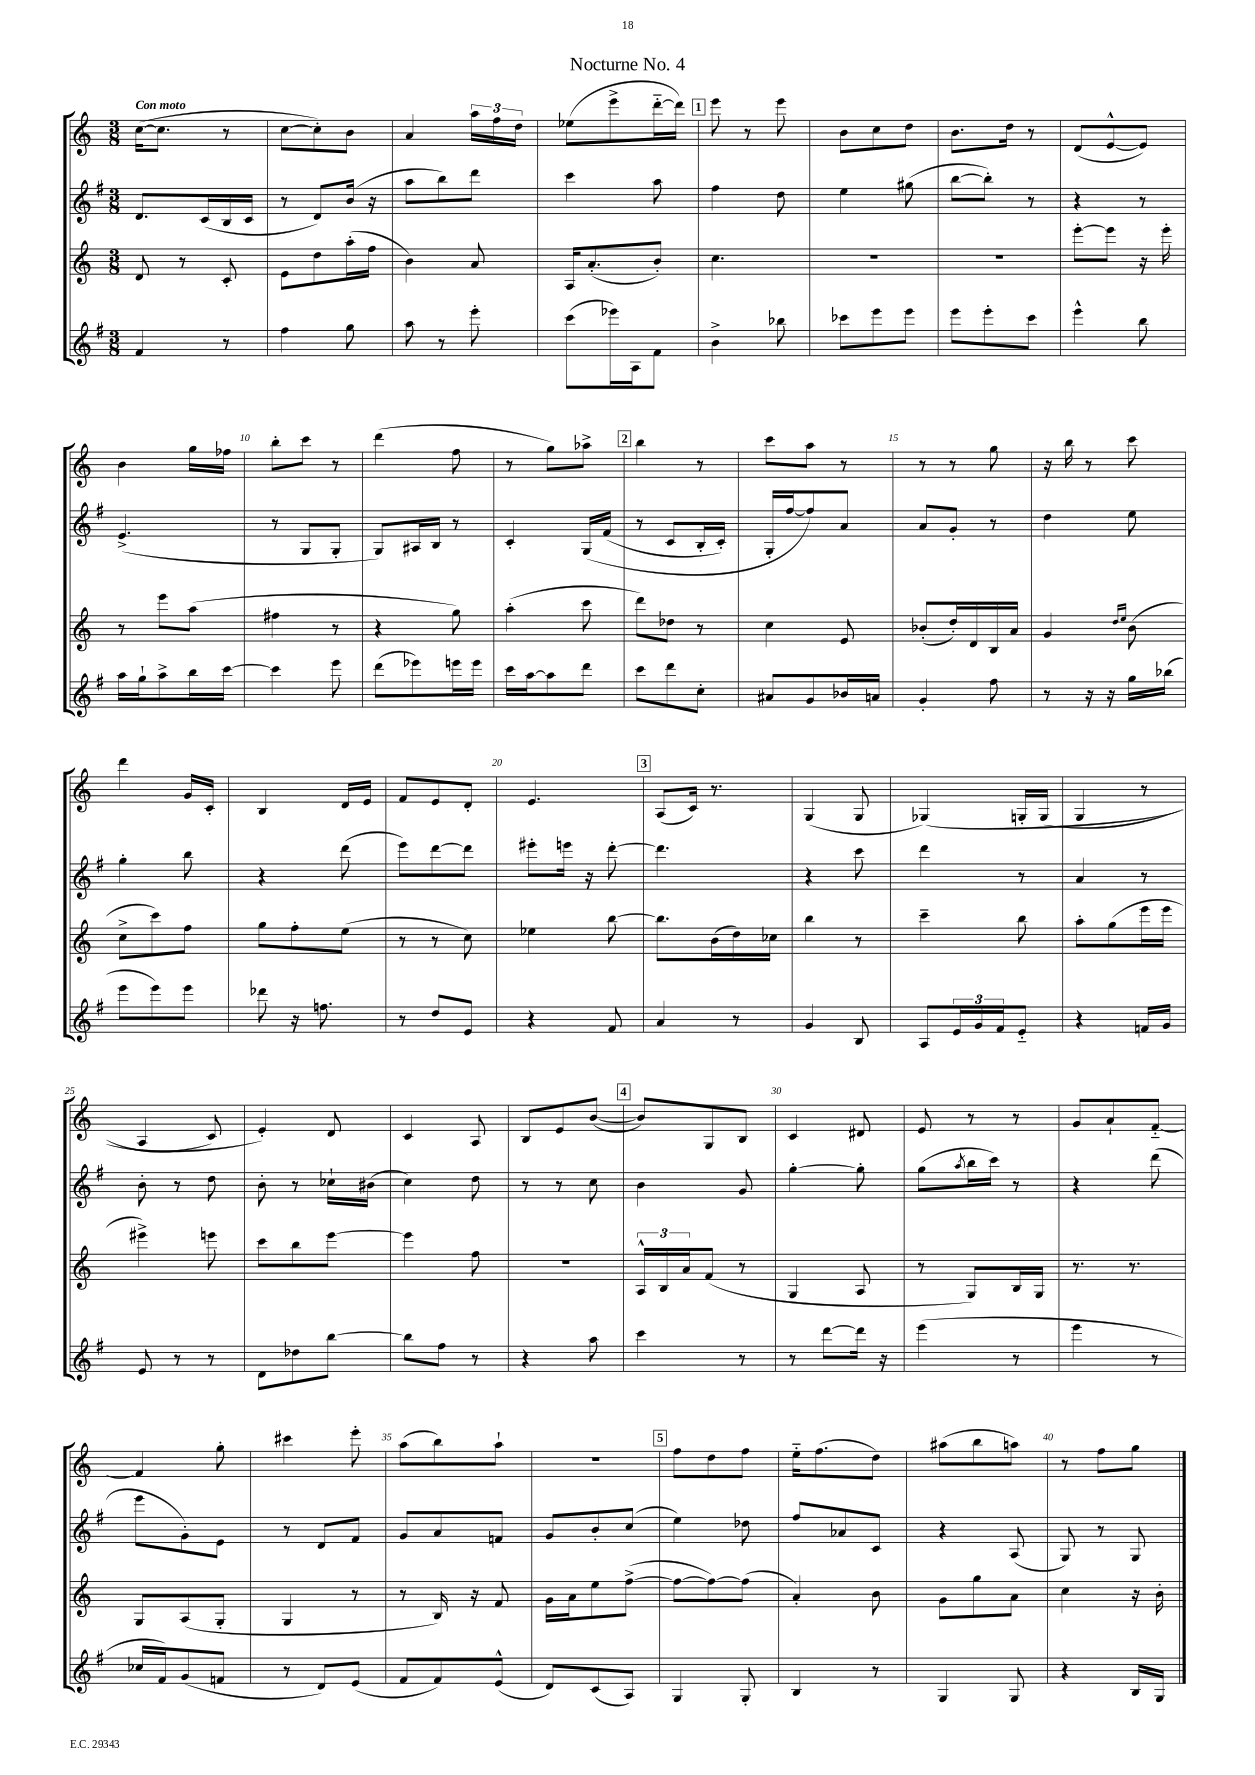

**kern	**kern	**kern	**kern
*part4	*part3	*part2	*part1
*staff4	*staff3	*staff2	*staff1
*clefG2	*clefG2	*clefG2	*clefG2
*k[f#]	*k[]	*k[f#]	*k[]
*M3/8	*M3/8	*M3/8	*M3/8
=1	=1	=1	=1
!	!	!	!LO:TX:a:B:t=Con moto
4f#/	8d/	8.d/L	([16cc\KL
.	.	.	8.cc\J]
.	8r	.	.
.	.	(16c/L	.
8r	8c'/	16B/	8r
.	.	16c/JJ	.
=2	=2	=2	=2
4ff#\	8e\L	8r	[8cc\L
.	8dd\	8d/L)	8cc'\])
8gg\	(16aa'\L	(16b/Jk	8b\J
.	16ff\JJ	16r	.
=3	=3	=3	=3
8aa\	4b\)	8aa\L	4a/
8r	.	8bb\)	.
8eee'\	8a/	8ddd\J	24aa\LL
.	.	.	24ff\
.	.	.	24dd\JJ
=4	=4	=4	=4
(8ccc\L	16A/KL	4ccc\	(8ee-X\L
.	(8.a'/	.	.
16eee-X\L)	.	.	8eee^\
16A\J	.	.	.
8f#\J	8b'/J)	8aa\	[16ddd\L
.	.	.	16ddd\JJ])
!!LO:REH:place=s1:t=1
=5	=5	=5	=5
4b^\	4.cc\	4ff#\	8eee\
.	.	.	8r
8bb-X\	.	8dd\	8eee\
=6	=6	=6	=6
8ccc-X\L	4.r	4ee\	8b\L
8eee\	.	.	8cc\
8eee\J	.	(8gg#X\	8dd\J
=7	=7	=7	=7
8eee\L	4.r	[8bb\L	8.b\L
8eee'\	.	8bb'\J])	.
.	.	.	16dd\Jk
8ccc\J	.	8r	8r
=8	=8	=8	=8
4eee^^\	[8eee'\L	4r	(8d/L
.	8eee\J]	.	[8e^^/
8bb\	16r	8r	8e/J])
.	16eee'\	.	.
!!LO:LB:g=z
=9	=9	=9	=9
16aa\LL	8r	(4.e^/	4b\
16gg`\J	.	.	.
8aa^\	8eee\L	.	.
16bb\L	(8aa\J	.	16gg\LL
[16ccc\JJ	.	.	16ff-X\JJ
=10	=10	=10	=10
4ccc\]	4ff#X\	8r	8bb'\L
.	.	8G/L	8ccc\J
8eee\	8r	8G'/J	8r
=11	=11	=11	=11
(8ddd\L	4r	8G/L)	(4ddd\
8eee-X\)	.	16A#X/L	.
.	.	16B/JJ	.
16eeen\L	8gg\)	8r	8ff\
16eee\JJ	.	.	.
=12	=12	=12	=12
16ccc\LL	(4aa'\	4c'/	8r
[16aa\J	.	.	.
8aa\]	.	.	8gg\L)
8ddd\J	8ccc\	(16G/LL	8aa-X^\J
.	.	(16f#/JJ	.
!!LO:REH:place=s1:t=2
=13	=13	=13	=13
8ccc\L	8ddd\L)	8r	4bb\
8ddd\	8dd-X\J	8c/L	.
8cc'\J	8r	16B'/L	8r
.	.	16c'/JJ)	.
=14	=14	=14	=14
8a#X/L	4cc\	16G'/LL	8ccc\L
.	.	[16ff#/J	.
8g/	.	8ff#/])	8aa\J
16b-X/L	8e/	8a/J	8r
16an/JJ	.	.	.
=15	=15	=15	=15
4g'/	(8b-X'/L	8a/L	8r
.	16dd'/L)	8g'/J	8r
.	16d/	.	.
8ff#\	16B/	8r	8gg\
.	16a/JJ	.	.
=16	=16	=16	=16
8r	4g/	4dd\	16r
.	.	.	16bb\
16r	.	.	8r
16r	.	.	.
.	16qqdd/LL	.	.
.	16qqee/JJ	.	.
16gg\LL	(8b\	8ee\	8ccc\
(16bb-X\JJ	.	.	.
!!LO:LB:g=z
=17	=17	=17	=17
8eee\L	8cc^\L	4gg'\	4ddd\
8eee\)	8ccc\)	.	.
8eee\J	8ff\J	8bb\	16g/LL
.	.	.	16c'/JJ
=18	=18	=18	=18
8ddd-X\	8gg\L	4r	4B/
16r	8ff'\	.	.
8.ffn\	.	.	.
.	(8ee\J	(8ddd\	16d/LL
.	.	.	16e/JJ
=19	=19	=19	=19
8r	8r	8eee\L)	8f/L
8dd/L	8r	[8ddd\	8e/
8e/J	8cc\)	8ddd\J]	8d'/J
=20	=20	=20	=20
4r	4ee-X\	8eee#X'\L	4.e/
.	.	16eeen\Jk	.
.	.	16r	.
8f#/	[8bb\	[8ddd'\	.
!!LO:REH:place=s1:t=3
=21	=21	=21	=21
4a/	8.bb\L]	4.ddd\]	(8A/L
.	.	.	16c/Jk)
.	(16b\L	.	8.r
8r	16dd\)	.	.
.	16cc-X\JJ	.	.
=22	=22	=22	=22
4g/	4bb\	4r	(4G/
8B/	8r	8ccc\	8G/
=23	=23	=23	=23
8A/L	4ccc~\	4ddd\	(4G-X/)
24e/L	.	.	.
24g/	.	.	.
24f#/J	.	.	.
8e/J	8bb\	8r	16Gn'/LL
.	.	.	(16G/JJ
=24	=24	=24	=24
4r	8aa'\L	4a/	4G/
.	(8gg\	.	.
16fn/LL	16eee\L	8r	8r
16g/JJ	16eee\JJ	.	.
!!LO:LB:g=z
=25	=25	=25	=25
8e/	4eee#X^\)	8b'\	4A/
8r	.	8r	.
8r	8eeen\	8dd\	8c/)
=26	=26	=26	=26
8d\L	8ccc\L	8b'\	4e'/)
8dd-X\	8bb\	8r	.
[8bb\J	[8eee\J	16cc-X`\LL	8d/
.	.	(16b#X\JJ	.
=27	=27	=27	=27
8bb\L]	4eee\]	4cc\)	4c/
8ff#\J	.	.	.
8r	8ff\	8dd\	8A/
=28	=28	=28	=28
4r	4.r	8r	8B/L
.	.	8r	8e/
8aa\	.	8cc\	([8b/J
!!LO:REH:place=s1:t=4
=29	=29	=29	=29
4ccc\	24A^^/LL	4b\	8b/L])
.	24B/	.	.
.	24a/J	.	.
.	(8f/J	.	8G/
8r	8r	8g/	8B/J
=30	=30	=30	=30
8r	4G/	[4gg'\	4c/
[8ddd\L	.	.	.
16ddd\Jk]	8A/	8gg'\]	8d#X/
16r	.	.	.
=31	=31	=31	=31
(4eee\	8r	(8gg\L	8e/
.	.	8qaa/	.
.	8G/L)	16bb\L	8r
.	.	16ccc\JJ)	.
8r	16B/L	8r	8r
.	16G/JJ	.	.
=32	=32	=32	=32
4eee\	8.r	4r	8g/L
.	.	.	8a`/
.	8.r	.	.
8r	.	(8ddd\	[8f/J
!!LO:LB:g=z
=33	=33	=33	=33
16cc-X/LL	8G/L	8eee\L	4f/]
16f#/J)	.	.	.
(8g/	(8A/	8g'\)	.
8fn/J	8G'/J	8e\J	8gg'\
=34	=34	=34	=34
8r	4G/	8r	4ccc#X\
8d/L)	.	8d/L	.
(8e/J	8r	8f#/J	8eee'\
=35	=35	=35	=35
8f#/L	8r	8g/L	(8aa\L
8f#/)	16B/)	8a/	8bb\)
.	16r	.	.
(8e^^/J	8f/	8fn/J	8aa`\J
=36	=36	=36	=36
8d/L)	16g\LL	8g/L	4.r
.	16a\J	.	.
(8c/	8ee\	8b'/	.
8A/J)	([8ff^\J	(8cc/J	.
!!LO:REH:place=s1:t=5
=37	=37	=37	=37
4G/	8ff\L_	4ee\)	8ff\L
.	8ff\_)	.	8dd\
8G'/	(8ff\J]	8dd-X\	8ff\J
=38	=38	=38	=38
4B/	4a'/)	8ff#/L	16ee\KL
.	.	.	(8.ff\
.	.	8a-X/	.
8r	8b\	8c/J	8dd\J)
=39	=39	=39	=39
4G/	8g\L	4r	(8aa#X\L
.	8gg\	.	8bb\
8G/	8a\J	(8A/	8aan\J)
=40	=40	=40	=40
4r	4cc\	8G/)	8r
.	.	8r	8ff\L
16B/LL	16r	8G/	8gg\J
16G/JJ	16b'\	.	.
==	==	==	==
*-	*-	*-	*-
